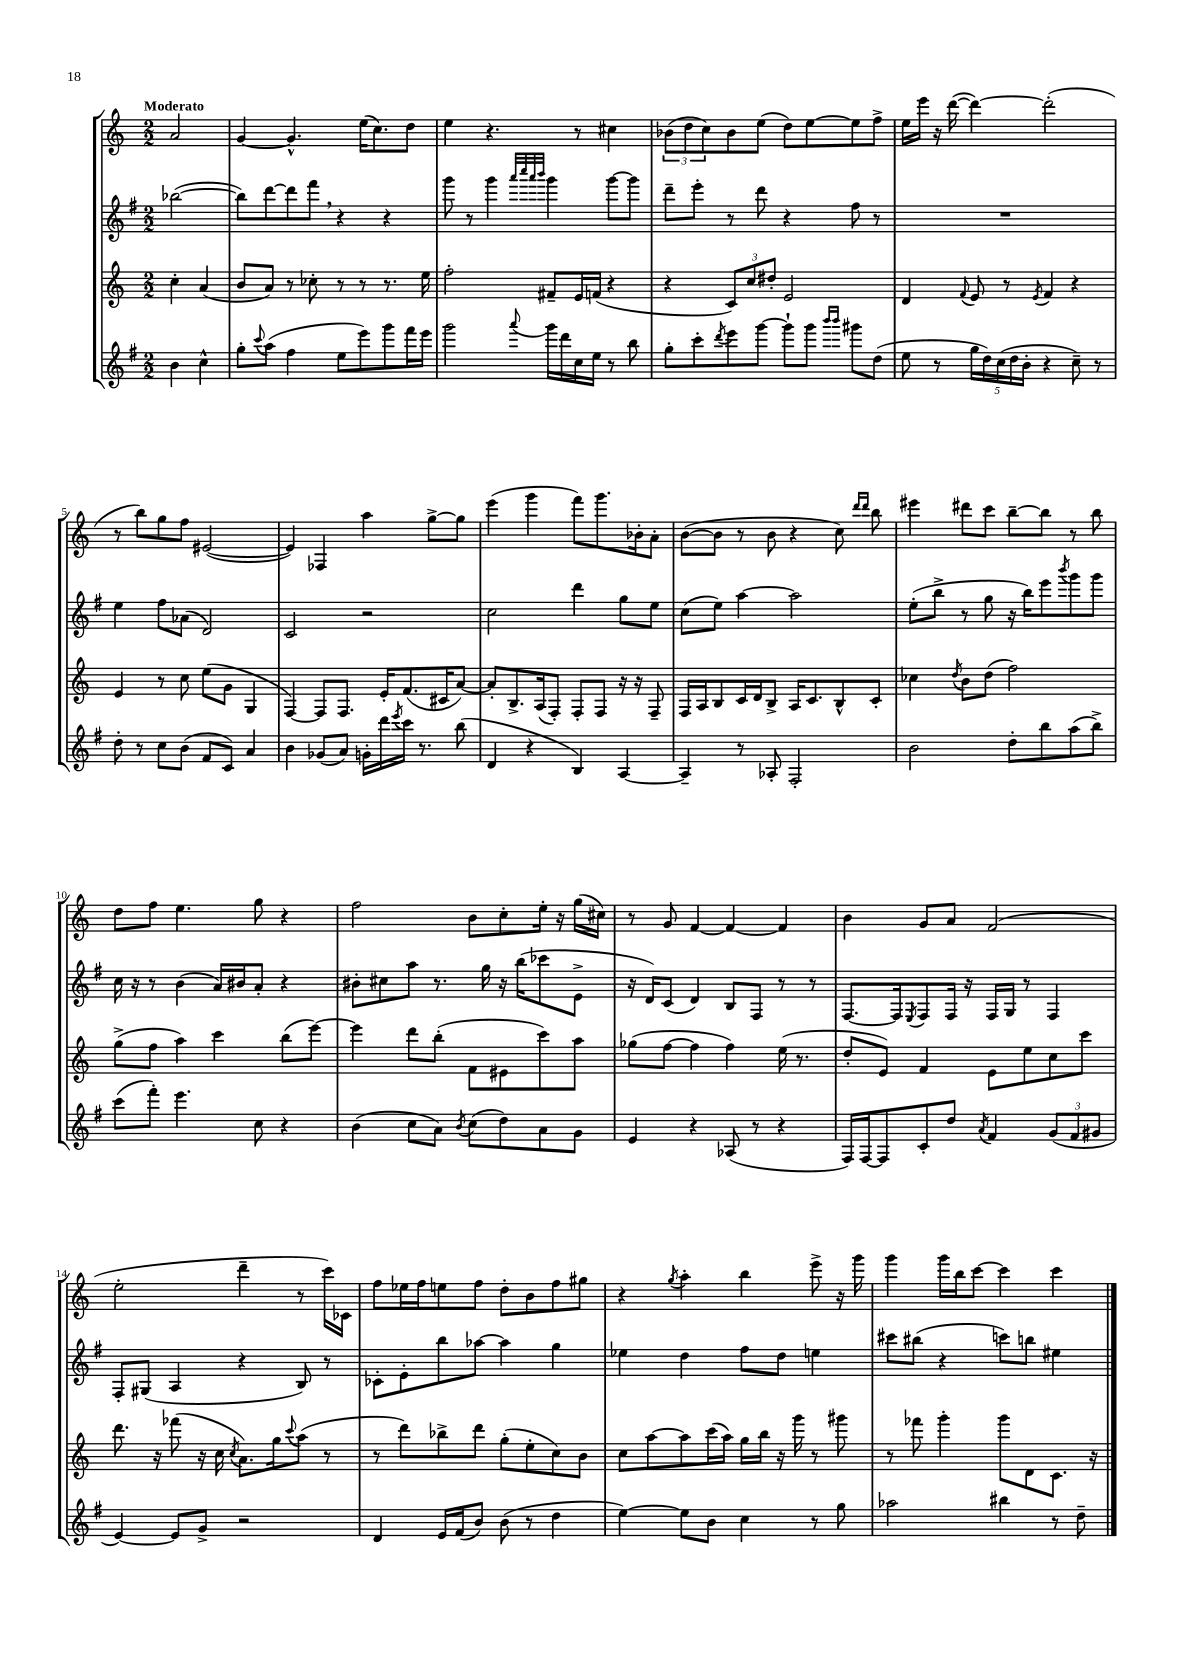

**kern	**kern	**kern	**kern
*staff4	*staff3	*staff2	*staff1
*clefG2	*clefG2	*clefG2	*clefG2
*k[f#]	*k[]	*k[f#]	*k[]
*M2/2	*M2/2	*M2/2	*M2/2
4b	4cc'	([2bb-	2a
4cc^^	(4a	.	.
=	=	=	=
8gg'	8b	8bb-])	[4g
8qqccc	.	.	.
(8aa	8a)	[8ddd	.
4ff#	8r	8ddd]	4.g^^]
.	8cc-'	8fff#	.
8ee	8r	4r	.
8eee)	8r	.	(16ee
.	.	.	8.cc)
8ggg	8.r	4r	.
16fff#	.	.	8dd
16eee	16ee	.	.
=	=	=	=
2ggg	2ff'	8ggg	4ee
.	.	8r	.
.	.	4ggg	4.r
.	.	32qqaaa	.
.	.	32qqcccc	.
.	.	32qqaaa	.
8qqaaa	.	32qqbbb	.
16ggg	8f#~	4ggg	.
16ddd	.	.	.
16cc	16e	.	8r
16ee	(16f	.	.
8r	4r	[8ggg	4cc#
8bb	.	8ggg]	.
=	=	=	=
8gg'	4r	8ddd~	(12b-
.	.	.	12dd
8ccc'	.	8eee'	.
.	.	.	12cc)
8qddd	.	.	.
8eee	12c)	8r	8b-
.	12cc	.	.
[8ggg	.	8ddd	(8ee
.	12dd#'	.	.
8ggg`]	2e	4r	8dd)
8ggg	.	.	[8ee
16qqbbb	.	.	.
16qqbbb	.	.	.
8ggg#	.	8ff#	8ee]
(8dd	.	8r	8ff^
=	=	=	=
8ee	4d	1r	16ee
.	.	.	16eee
8r	.	.	16r
.	.	.	([16ddd
.	8qqf	.	.
20gg	8e	.	4ddd_)
20dd)	.	.	.
(20cc	.	.	.
.	8r	.	.
20dd	.	.	.
20b'	.	.	.
.	8qe	.	.
4r	4f	.	(2ddd']
8cc~)	4r	.	.
8r	.	.	.
=	=	=	=
8dd'	4e	4ee	8r
8r	.	.	8bb)
8cc	8r	8ff#	8gg
(8b	8cc	(8a-	8ff
8f#	(8ee	2d)	([2e#
8c)	8g	.	.
4a	4G	.	.
=	=	=	=
4b	[4F)	2c	4e#])
(8g-	8F]	.	4F-
8a)	8.F	.	.
16g'	.	2r	4aa
16ddd	16e'	.	.
8qeee	.	.	.
16ccc	(8.f	.	.
8.r	.	.	.
.	.	.	[8gg^
.	16c#	.	.
(8bb	[8a)	.	8gg]
=	=	=	=
4d	8a']	2cc	(4eee
.	8.B^	.	.
4r	.	.	4ggg
.	(16A	.	.
.	8F')	.	.
4B)	8F'	4ddd	8fff)
.	8F	.	8.ggg
[4A	16r	8gg	.
.	16r	.	16b-'
.	8F~	8ee	8a'
=	=	=	=
4A~]	16F	(8cc	([8b
.	16A	.	.
.	8B	8ee)	8b]
8r	16c	[4aa	8r
.	16d	.	.
8A-'	8B^	.	8b
2F#'	16A	2aa]	4r
.	8.c	.	.
.	8B^^	.	8cc)
.	.	.	16qqddd
.	.	.	16qqddd
.	8c'	.	8bb
=	=	=	=
2b	4cc-	(8ee'	4eee#
.	.	8bb^	.
.	8qdd	.	.
.	8b	8r	8ddd#
.	(8dd	8gg	8ccc
8dd'	2ff)	16r	[8bb~
.	.	16bb)	.
8bb	.	8eee	8bb]
.	.	8qbbb	.
(8aa	.	8ggg	8r
8bb^)	.	8ggg	8bb
=	=	=	=
(8ccc	(8gg^	16cc	8dd
.	.	16r	.
8fff#')	8ff	8r	8ff
4.eee	4aa)	(4b	4.ee
.	4ccc	16a)	.
.	.	16b#	.
8cc	.	8a'	8gg
4r	(8bb	4r	4r
.	[8eee)	.	.
=	=	=	=
(4b	4eee]	8b#'	2ff
.	.	8cc#	.
8cc	8ddd	8aa	.
8a)	(8bb'	8.r	.
8qb	.	.	.
(8cc	8f	.	8b
.	.	16gg	.
8dd)	8e#	16r	8cc'
.	.	(16bb	.
8a	8ccc)	8ccc-	16ee'
.	.	.	16r
8g	8aa	8e^	(16gg
.	.	.	16cc#)
=	=	=	=
4e	(8gg-	16r	8r
.	.	16d)	.
.	[8ff	(8c	8g
4r	4ff]	4d)	[4f
(8A-	4ff)	8B	4f_
8r	.	8F#	.
4r	(16ee	8r	4f]
.	8.r	.	.
.	.	8r	.
=	=	=	=
16F#)	8dd'	[8.F#	4b
[16F#	.	.	.
8F#]	8e)	.	.
.	.	16F#]	.
.	.	8qE	.
8c'	4f	8F#	8g
8dd	.	16F#	8a
.	.	16r	.
8qa	.	.	.
4f#	8e	16F#	(2f
.	.	16G	.
.	8ee	8r	.
(12g	8cc	4F#	.
12f#	.	.	.
.	8ccc	.	.
12g#	.	.	.
=	=	=	=
[4e)	8.ddd	8F#'	2ee'
.	.	(8G#	.
.	16r	.	.
8e]	(8fff-	4A	.
8g^	16r	.	.
.	16cc	.	.
.	8qcc	.	.
2r	8.a)	4r	4ddd~
.	16gg	.	.
.	8qqccc	.	.
.	(8aa	8B)	8r
.	8r	8r	16ccc)
.	.	.	16c-
=	=	=	=
4d	8r	8c-'	8ff
.	8ddd)	8e'	16ee-
.	.	.	16ff
16e	8bb-^	8bb	8ee
(16f#	.	.	.
8b)	8ddd	[8aa-	8ff
(8b	(8gg'	4aa-]	8dd'
8r	8ee'	.	8b
4dd	8cc)	4gg	8ff
.	8b	.	8gg#
=	=	=	=
[4ee)	8cc	4ee-	4r
.	[8aa	.	.
.	.	.	8qgg
8ee]	8aa]	4dd	4aa'
8b	(16ccc	.	.
.	16aa)	.	.
4cc	16gg	8ff#	4bb
.	16bb	.	.
.	16r	8dd	.
.	16ggg	.	.
8r	8r	4ee	8eee^
8gg	8ggg#	.	16r
.	.	.	16ggg
=	=	=	=
2aa-	8r	8ccc#	4ggg
.	8fff-	(8bb#	.
.	4ggg'	4r	16ggg
.	.	.	16bb
.	.	.	[8ccc
4bb#	8ggg	8ccc)	4ccc]
.	8d	8bb	.
8r	8.c	4ee#	4ccc
8dd~	.	.	.
.	16r	.	.
==	==	==	==
*-	*-	*-	*-
